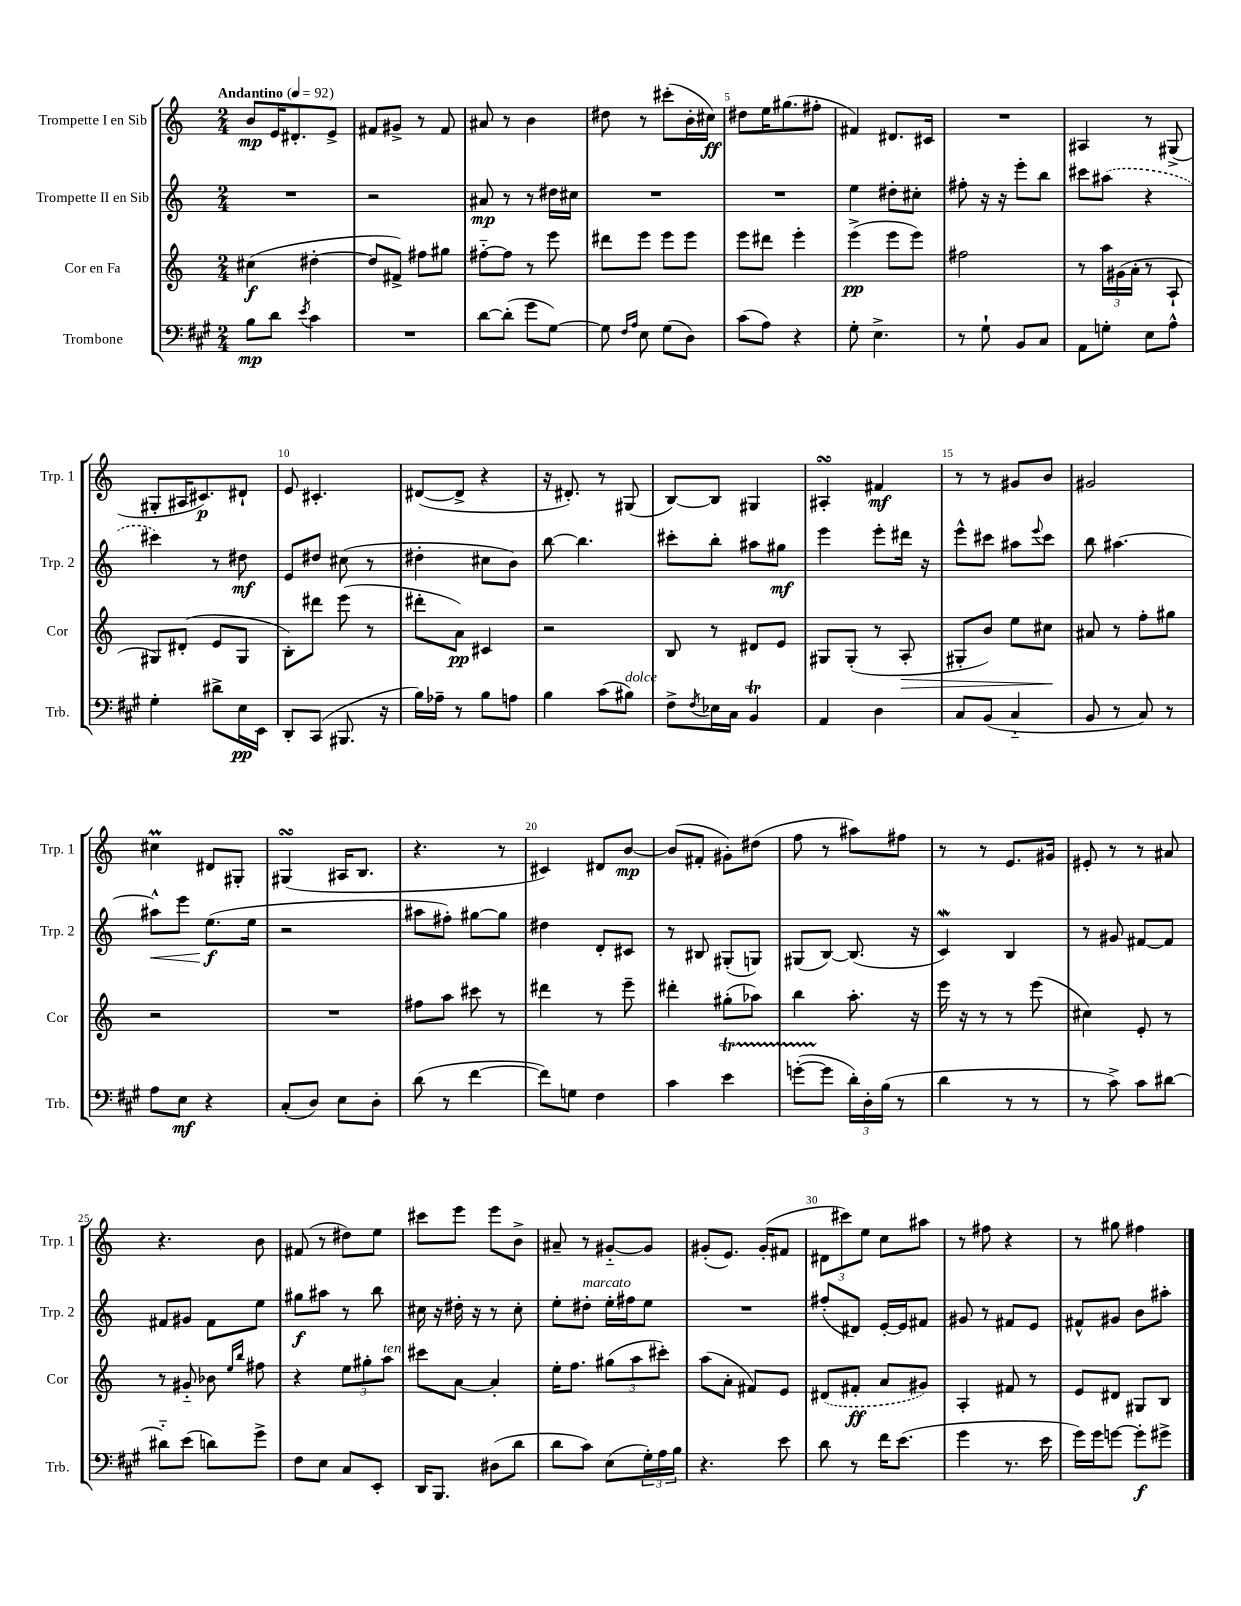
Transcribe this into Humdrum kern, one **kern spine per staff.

**kern	**dynam	**kern	**dynam	**kern	**dynam	**kern	**dynam
*part4	*part4	*part3	*part3	*part2	*part2	*part1	*part1
*staff4	*staff4	*staff3	*staff3	*staff2	*staff2	*staff1	*staff1
*I"Trombone	*	*I"Cor en Fa	*	*I"Trompette II en Sib	*	*I"Trompette I en Sib	*
*I'Trb.	*	*I'Cor	*	*I'Trp. 2	*	*I'Trp. 1	*
*clefF4	*	*clefG2	*	*clefG2	*	*clefG2	*
*k[f#c#g#]	*	*k[]	*	*k[]	*	*k[]	*
*M2/4	*	*M2/4	*	*M2/4	*	*M2/4	*
*MM92	*	*MM92	*	*MM92	*	*MM92	*
=1	=1	=1	=1	=1	=1	=1	=1
!	!	!	!	!	!	!LO:TX:a:B:t=Andantino	!
8B\L	mp	(4cc#X\	f	2r	.	8b/L	mp
8d\J	.	.	.	.	.	16e/K	.
.	.	.	.	.	.	8.d#X'/	.
8qe/	.	.	.	.	.	.	.
4c#\	.	[4dd#X'\	.	.	.	.	.
.	.	.	.	.	.	8e^/J	.
=2	=2	=2	=2	=2	=2	=2	=2
2r	.	8dd#/L]	.	2r	.	8f#X/L	.
.	.	8f#X^/J)	.	.	.	8g#X^/J	.
.	.	8ff#X\L	.	.	.	8r	.
.	.	8gg#X\J	.	.	.	8f#/	.
=3	=3	=3	=3	=3	=3	=3	=3
[8d\L	.	[8ff#X\L	.	8a#X/	mp	8a#X/	.
(8d'\J]	.	8ff#\J]	.	8r	.	8r	.
8g#\L	.	8r	.	8r	.	4b\	.
[8G#\J)	.	8eee\	.	16dd#X\LL	.	.	.
.	.	.	.	16cc#X\JJ	.	.	.
=4	=4	=4	=4	=4	=4	=4	=4
8G#\]	.	8ddd#X\L	.	2r	.	8dd#X\	.
16qqF#/LL	.	.	.	.	.	.	.
16qqA/JJ	.	.	.	.	.	.	.
8E\	.	8eee\J	.	.	.	8r	.
(8G#\L	.	8eee\L	.	.	.	(8ccc#X'\L	.
8D\J)	.	8eee\J	.	.	.	16b'\L	.
.	.	.	.	.	.	16cc#X\JJ)	ff
=5	=5	=5	=5	=5	=5	=5	=5
(8c#\L	.	8eee\L	.	2r	.	8dd#X\L	.
8A\J)	.	8ddd#X\J	.	.	.	16ee\K	.
.	.	.	.	.	.	(8.gg#X\	.
4r	.	4eee'\	.	.	.	.	.
.	.	.	.	.	.	8ff#X'\J	.
=6	=6	=6	=6	=6	=6	=6	=6
8G#'\	.	(4eee^\	pp	4ee\	.	4f#X/)	.
4.E^\	.	.	.	.	.	.	.
.	.	8eee\L	.	8dd#X'\L	.	8.d#X/L	.
.	.	8eee\J)	.	8cc#X'\J	.	.	.
.	.	.	.	.	.	16c#X/Jk	.
=7	=7	=7	=7	=7	=7	=7	=7
8r	.	2ff#X\	.	8ff#X'\	.	2r	.
8G#`\	.	.	.	16r	.	.	.
.	.	.	.	16r	.	.	.
8BB/L	.	.	.	8eee'\L	.	.	.
8C#/J	.	.	.	8bb\J	.	.	.
=8	=8	=8	=8	=8	=8	=8	=8
8AA\L	.	8r	.	8ccc#X\L	.	4A#X/	.
8Gn'\J	.	24aa\LL	.	(8aa#X\J	.	.	.
.	.	(24g#X\	.	.	.	.	.
.	.	24a'\JJ	.	.	.	.	.
8E\L	.	8r	.	4r	.	8r	.
8A^^\J	.	8A`/	.	.	.	(8G#X^/	.
!!LO:LB:g=z
=9	=9	=9	=9	=9	=9	=9	=9
4G#'\	.	8G#X/L)	.	4ccc#X\)	.	8G#X'/L	.
.	.	(8d#X'/J	.	.	.	16A#X/K	.
.	.	.	.	.	.	8.c#X/)	p
8d#X^\L	.	8e/L	.	8r	.	.	.
16E\L	pp	8G#/J	.	8dd#X\	mf	8d#X`/J	.
16EE\JJ	.	.	.	.	.	.	.
=10	=10	=10	=10	=10	=10	=10	=10
8DD'/L	.	8B'\L)	.	8e/L	.	8e/	.
(8CC#/J	.	8ddd#X\J	.	8dd#X/J	.	4.c#X'/	.
8.BBB#X/	.	(8eee\	.	(8cc#X\	.	.	.
.	.	8r	.	8r	.	.	.
16r	.	.	.	.	.	.	.
=11	=11	=11	=11	=11	=11	=11	=11
16B\LL)	.	8ddd#X'\L	.	4dd#X'\	.	([8d#X/L	.
16A-X~\JJ	.	.	.	.	.	.	.
8r	.	8a\J)	pp	.	.	8d#^/J]	.
8B\L	.	4c#X/	.	8cc#X\L	.	4r	.
8An\J	.	.	.	8b\J)	.	.	.
=12	=12	=12	=12	=12	=12	=12	=12
4B\	.	2r	.	[8bb\	.	16r	.
.	.	.	.	.	.	8.d#X'/)	.
.	.	.	.	4.bb\]	.	.	.
(8c#\L	.	.	.	.	.	8r	.
!LO:TX:a:i:t=dolce	!	!	!	!	!	!	!
8B#X\J)	.	.	.	.	.	(8G#X/	.
=13	=13	=13	=13	=13	=13	=13	=13
8F#^\L	.	8B/	.	8ccc#X'\L	.	[8B/L)	.
8qF#/	.	.	.	.	.	.	.
16E-X\L	.	8r	.	8bb'\J	.	8B/J]	.
16C#\JJ	.	.	.	.	.	.	.
4BBT/	.	8d#X/L	.	8aa#X\L	.	4G#X/	.
.	.	8e/J	.	8gg#X\J	mf	.	.
=14	=14	=14	=14	=14	=14	=14	=14
4AA/	.	8G#X/L	.	4eee\	.	4A#XsSsS'/	.
.	.	(8G#'/J	.	.	.	.	.
4D\	.	8r	.	8eee'\L	.	4f#X/	mf
!	!	!	!LO:HP:b	!	!	!	!
.	.	8A'/	>	16ddd#X\Jk	.	.	.
.	.	.	.	16r	.	.	.
=15	=15	=15	=15	=15	=15	=15	=15
8C#/L	.	8G#X'/L	.	8eee^^\L	.	8r	.
(8BB/J	.	8b/J)	.	8ccc#X\J	.	8r	.
4C#/	.	8ee\L	.	8aa#X\L	.	8g#X/L	.
.	.	.	.	8qqeee/	.	.	.
.	.	8cc#X\J	.	8ccc#\J	.	8b/J	.
.	.	.	]	.	.	.	.
=16	=16	=16	=16	=16	=16	=16	=16
8BB/	.	8a#X/	.	8bb\	.	2g#X/	.
8r	.	8r	.	[4.aa#X\	.	.	.
8C#/)	.	8ff'\L	.	.	.	.	.
8r	.	8gg#X\J	.	.	.	.	.
!!LO:LB:g=z
=17	=17	=17	=17	=17	=17	=17	=17
!	!	!	!	!	!LO:HP:b	!	!
8A\L	.	2r	.	8aa#X^^\L]	<	4cc#Xm\	.
8E\J	mf	.	.	8eee\J	.	.	.
4r	.	.	.	(8.ee\L	f	8d#X/L	.
.	.	.	.	.	.	8G#X'/J	.
.	.	.	.	16ee\Jk	[	.	.
=18	=18	=18	=18	=18	=18	=18	=18
(8C#'/L	.	2r	.	2r	.	(4G#XsSsS/	.
8D/J)	.	.	.	.	.	.	.
8E\L	.	.	.	.	.	16A#X/KL	.
.	.	.	.	.	.	8.B/J	.
8D'\J	.	.	.	.	.	.	.
=19	=19	=19	=19	=19	=19	=19	=19
(8d\	.	8ff#X\L	.	8aa#X\L	.	4.r	.
8r	.	8aa\J	.	8ff#X'\J)	.	.	.
[4f#\	.	8ccc#X\	.	[8gg#X\L	.	.	.
.	.	8r	.	8gg#\J]	.	8r	.
=20	=20	=20	=20	=20	=20	=20	=20
8f#\L])	.	4ddd#X\	.	4dd#X\	.	4c#X/)	.
8Gn\J	.	.	.	.	.	.	.
4F#\	.	8r	.	8d'/L	.	8d#X/L	.
.	.	8eee~\	.	8c#X/J	.	[8b/J	mp
=21	=21	=21	=21	=21	=21	=21	=21
4c#\	.	4ddd#X'\	.	8r	.	(8b/L]	.
.	.	.	.	8B#X/	.	8f#X'/J	.
4eT\	.	(8gg#X'\L	.	(8G#X'/L	.	8g#X'\L)	.
.	.	8aa-X\J)	.	8Gn/J)	.	(8dd#X\J	.
=22	=22	=22	=22	=22	=22	=22	=22
([8gnTTT'\L	.	4bb\	.	(8G#X/L	.	8ff\	.
8g\J]	.	.	.	[8B/J)	.	8r	.
24d'\LL)	.	8.aa'\	.	(8.B/]	.	8aa#X\L)	.
24D'\	.	.	.	.	.	.	.
(24B\JJ	.	.	.	.	.	.	.
8r	.	.	.	.	.	8ff#X\J	.
.	.	16r	.	16r	.	.	.
=23	=23	=23	=23	=23	=23	=23	=23
4d\	.	16eee\	.	4cw/)	.	8r	.
.	.	16r	.	.	.	.	.
.	.	8r	.	.	.	8r	.
8r	.	8r	.	4B/	.	8.e/L	.
8r	.	(8eee\	.	.	.	.	.
.	.	.	.	.	.	16g#X/Jk	.
=24	=24	=24	=24	=24	=24	=24	=24
8r	.	4cc#X\)	.	8r	.	8e#X'/	.
8c#^\)	.	.	.	8g#X/	.	8r	.
8c#\L	.	8e'/	.	[8f#X/L	.	8r	.
[8d#X\J	.	8r	.	8f#/J]	.	8a#X/	.
!!LO:LB:g=z
=25	=25	=25	=25	=25	=25	=25	=25
8d#X\L]	.	8r	.	8f#X/L	.	4.r	.
(8e\J	.	8g#X/	.	8g#X/J	.	.	.
8dn\L)	.	8b-X\	.	8f#\L	.	.	.
.	.	16qqee/LL	.	.	.	.	.
.	.	16qqbb/JJ	.	.	.	.	.
8g#^\J	.	8ff#X\	.	8ee\J	.	8b\	.
=26	=26	=26	=26	=26	=26	=26	=26
8F#\L	.	4r	.	8gg#X\L	f	(8f#X/	.
8E\J	.	.	.	8aa#X\J	.	8r	.
8C#/L	.	12ee\L	.	8r	.	8dd#X\L)	.
.	.	12gg#X'\	.	.	.	.	.
8EE'/J	.	.	.	8bb\	.	8ee\J	.
!	!	!LO:TX:a:i:t=ten.	!	!	!	!	!
.	.	12aa\J	.	.	.	.	.
=27	=27	=27	=27	=27	=27	=27	=27
16DD/KL	.	8ccc#X\L	.	16cc#X\	.	8ccc#X\L	.
8.BBB/J	.	.	.	16r	.	.	.
.	.	[8a\J	.	16dd#X'\	.	8eee\J	.
.	.	.	.	16r	.	.	.
(8D#X\L	.	4a'/]	.	8r	.	8eee\L	.
8d\J	.	.	.	8cc#'\	.	8b^\J	.
=28	=28	=28	=28	=28	=28	=28	=28
8d\L	.	16ee'\KL	.	8ee'\L	.	8a#X~/	.
.	.	8.ff\J	.	.	.	.	.
!	!	!	!	!LO:TX:a:i:t=marcato	!	!	!
8c#\J)	.	.	.	8dd#X'\J	.	8r	.
(8E\L	.	(12gg#X\L	.	16ee'\LL	.	[8g#X/L	.
.	.	.	.	16ff#X\J	.	.	.
.	.	12aa\	.	.	.	.	.
24G#'\L)	.	.	.	8ee\J	.	8g#/J]	.
24A\	.	12ccc#X'\J)	.	.	.	.	.
24B\JJ	.	.	.	.	.	.	.
=29	=29	=29	=29	=29	=29	=29	=29
4.r	.	(8aa\L	.	2r	.	(8g#X'/L	.
.	.	8a'\J	.	.	.	8.e/J)	.
.	.	8f#X/L)	.	.	.	.	.
.	.	.	.	.	.	(16g#'/KL	.
8e\	.	8e/J	.	.	.	8f#X/J	.
=30	=30	=30	=30	=30	=30	=30	=30
8d\	.	(8d#X/L	.	(8ff#X'/L	.	12d#X\L	.
.	.	.	.	.	.	12ccc#X\)	.
8r	.	8f#X'/J	ff	8d#X/J)	.	.	.
.	.	.	.	.	.	12ee\J	.
16f#\KL	.	8a/L	.	[16e'/LL	.	8cc\L	.
(8.e\J	.	.	.	16e/J]	.	.	.
.	.	8g#X/J)	.	8f#X/J	.	8aa#X\J	.
=31	=31	=31	=31	=31	=31	=31	=31
4g#\	.	4A'/	.	8g#X/	.	8r	.
.	.	.	.	8r	.	8ff#X\	.
8.r	.	8f#X/	.	8f#X/L	.	4r	.
.	.	8r	.	8e/J	.	.	.
16e\	.	.	.	.	.	.	.
=32	=32	=32	=32	=32	=32	=32	=32
16g#\LL)	.	8e/L	.	8f#X^^/L	.	8r	.
16g#\J	.	.	.	.	.	.	.
[8gn\J	.	8d#X/J	.	8g#X/J	.	8gg#X\	.
8g'\L]	f	8G#X/L	.	8b\L	.	4ff#X\	.
8g#X^\J	.	8B/J	.	8aa#X'\J	.	.	.
==	==	==	==	==	==	==	==
*-	*-	*-	*-	*-	*-	*-	*-
